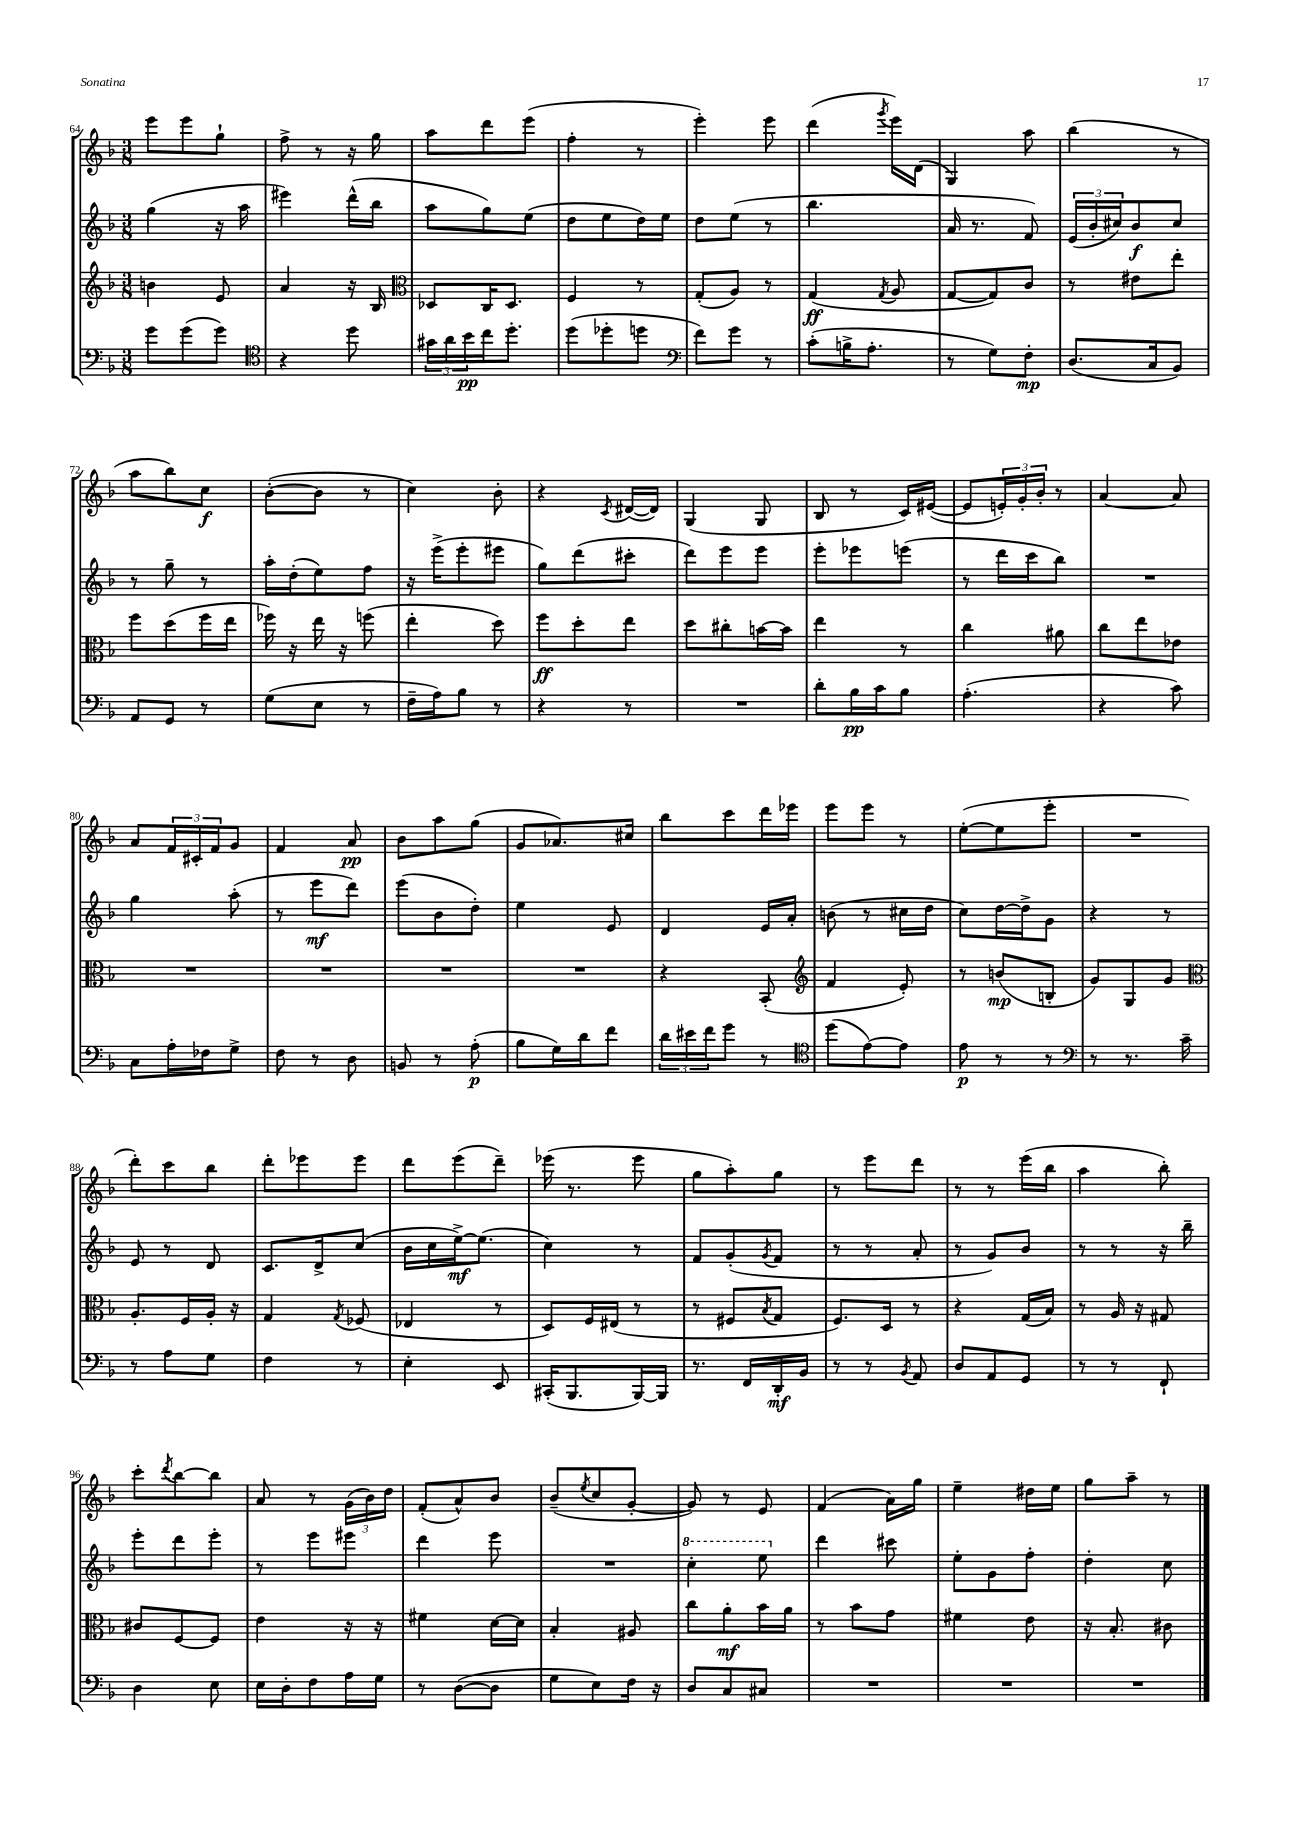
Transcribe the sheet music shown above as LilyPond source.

<<
\new StaffGroup <<
\new Staff = "s0" {
    \clef treble \key f \major \numericTimeSignature \time 3/8
    e'''8 e'''8 g''8-! |
    f''8-> r8 r16 g''16 |
    a''8 d'''8 e'''8( |
    f''4-. r8 |
    e'''4-.) e'''8 |
    d'''4( \acciaccatura { g'''8 } e'''16) d'16( |
    g4) a''8 |
    bes''4( r8 |
    a''8 bes''8) c''8\f |
    bes'8~-.( bes'8 r8 |
    c''4) bes'8-. |
    r4 \acciaccatura { c'8 } dis'16~( dis'16) |
    g4( g8 |
    bes8 r8 c'16) eis'16~( |
    eis'8 \tuplet 3/2 { e'16-.) g'16-. bes'16-. } r8 |
    a'4~ a'8 |
    a'8 \tuplet 3/2 { f'16 cis'16-. f'16 } g'8 |
    f'4 a'8\pp |
    bes'8 a''8 g''8( |
    g'8 aes'8.) cis''16 |
    bes''8 c'''8 d'''16 ees'''16 |
    e'''8 e'''8 r8 |
    e''8~-.( e''8 e'''8-. |
    R4. |
    d'''8-.) c'''8 bes''8 |
    d'''8-. ees'''8 ees'''8 |
    d'''8 e'''8( d'''8--) |
    ees'''16( r8. ees'''8 |
    g''8 a''8-.) g''8 |
    r8 e'''8 d'''8 |
    r8 r8 e'''16( bes''16 |
    a''4 bes''8-.) |
    c'''8-. \acciaccatura { d'''8 } bes''8~ bes''8 |
    a'8 r8 \tuplet 3/2 { g'16( bes'16) d''16 } |
    f'8-.( a'8-^) bes'8 |
    bes'8--( \acciaccatura { e''8 } c''8 g'8~-. |
    g'8) r8 e'8 |
    f'4( a'16) g''16 |
    e''4-- dis''16 e''16 |
    g''8 a''8-- r8 \bar "|." |
}
\new Staff = "s1" {
    \clef treble \key f \major \numericTimeSignature \time 3/8
    g''4( r16 a''16 |
    eis'''4) d'''16-^( bes''16 |
    a''8 g''8) e''8( |
    d''8 e''8 d''16) e''16 |
    d''8 e''8( r8 |
    bes''4. |
    a'16 r8. f'8) |
    \tuplet 3/2 { e'16( bes'16-. cis''16) } bes'8\f cis''8 |
    r8 g''8-- r8 |
    a''16-. d''16-.( e''8) f''8 |
    r16 e'''16->( e'''8-. eis'''8 |
    g''8) d'''8( cis'''8-. |
    d'''8) e'''8 e'''8 |
    e'''8-. ees'''8 e'''8( |
    r8 d'''16 c'''16 bes''8) |
    R4. |
    g''4 a''8-.( |
    r8 e'''8\mf d'''8) |
    e'''8( bes'8 d''8-.) |
    e''4 e'8 |
    d'4 e'16 a'16-. |
    b'8( r8 cis''16 d''16 |
    c''8) d''16~ d''16-> g'8 |
    r4 r8 |
    e'8 r8 d'8 |
    c'8. d'16-> c''8( |
    bes'16 c''16 e''16~->\mf) e''8.( |
    c''4) r8 |
    f'8 g'8-.( \acciaccatura { g'8 } f'8 |
    r8 r8 a'8-. |
    r8 g'8) bes'8 |
    r8 r8 r16 bes''16-- |
    e'''8-. d'''8 e'''8-. |
    r8 e'''8 eis'''8 |
    d'''4 e'''8 |
    R4. |
    \ottava #1 c'''4-. e'''8 \ottava #0 |
    d'''4 cis'''8 |
    e''8-. g'8 f''8-. |
    d''4-. c''8 \bar "|." |
}
\new Staff = "s2" {
    \clef treble \key f \major \numericTimeSignature \time 3/8
    b'4 e'8 |
    a'4 r16 bes16 |
    \clef alto des8 c16 des8. |
    f4 r8 |
    g8-.( a8) r8 |
    g4\ff( \acciaccatura { g8 } a8 |
    g8~ g8) c'8 |
    r8 eis'8 e''8-. |
    f''8 d''8( f''16 e''16 |
    fes''16) r16 e''16 r16 f''8( |
    e''4-. d''8) |
    f''8\ff d''8-. e''8 |
    d''8 cis''8-. b'16~ b'16 |
    e''4 r8 |
    c''4 ais'8 |
    c''8 e''8 ees'8 |
    R4. |
    R4. |
    R4. |
    R4. |
    r4 bes,8-.( |
    \clef treble f'4 e'8-.) |
    r8 b'8\mp( b8-. |
    g'8) g8 g'8 |
    \clef alto a8.-. f16 a16-. r16 |
    g4 \acciaccatura { g8 } fes8( |
    ees4 r8 |
    d8) f16 eis16( r8 |
    r8 fis8 \acciaccatura { bes8 } g8 |
    f8.) d16 r8 |
    r4 g16( bes16) |
    r8 a16 r16 gis8 |
    cis'8 f8~ f8 |
    e'4 r16 r16 |
    fis'4 d'16~ d'16 |
    bes4-. ais8 |
    c''8 a'8-.\mf bes'16 a'16 |
    r8 bes'8 g'8 |
    fis'4 e'8 |
    r16 bes8.-. cis'8 \bar "|." |
}
\new Staff = "s3" {
    \clef bass \key f \major \numericTimeSignature \time 3/8
    g'8 g'8( g'8) |
    \clef tenor r4 d''8 |
    \tuplet 3/2 { gis'16 a'16 bes'16\pp } c''16 d''8.-. |
    d''8( des''8-. d''8 |
    \clef bass f'8) g'8 r8 |
    c'8-.( b16-> a8.-. |
    r8 g8) f8-.\mp |
    d8.( c16 bes,8) |
    a,8 g,8 r8 |
    g8( e8 r8 |
    f16-- a16) bes8 r8 |
    r4 r8 |
    R4. |
    d'8-. bes16\pp c'16 bes8 |
    a4.-.( |
    r4 c'8) |
    c8 a16-. fes16 g8-> |
    f8 r8 d8 |
    b,8 r8 a8-.\p( |
    bes8 g16) d'16 f'8 |
    \tuplet 3/2 { d'16 eis'16 f'16 } g'8 r8 |
    \clef tenor d''8( e'8~) e'8 |
    e'8\p r8 r8 |
    \clef bass r8 r8. c'16-- |
    r8 a8 g8 |
    f4 r8 |
    e4-. e,8 |
    cis,16-.( bes,,8. bes,,16~) bes,,16 |
    r8. f,16 d,16-.\mf bes,16 |
    r8 r8 \acciaccatura { bes,8 } a,8 |
    d8 a,8 g,8 |
    r8 r8 f,8-! |
    d4 e8 |
    e16 d16-. f8 a16 g16 |
    r8 d8~( d8 |
    g8 e8) f16 r16 |
    d8 c8 cis8 |
    R4. |
    R4. |
    R4. \bar "|." |
}
>>
>>
\layout { \context { \Score currentBarNumber = #64 } }
